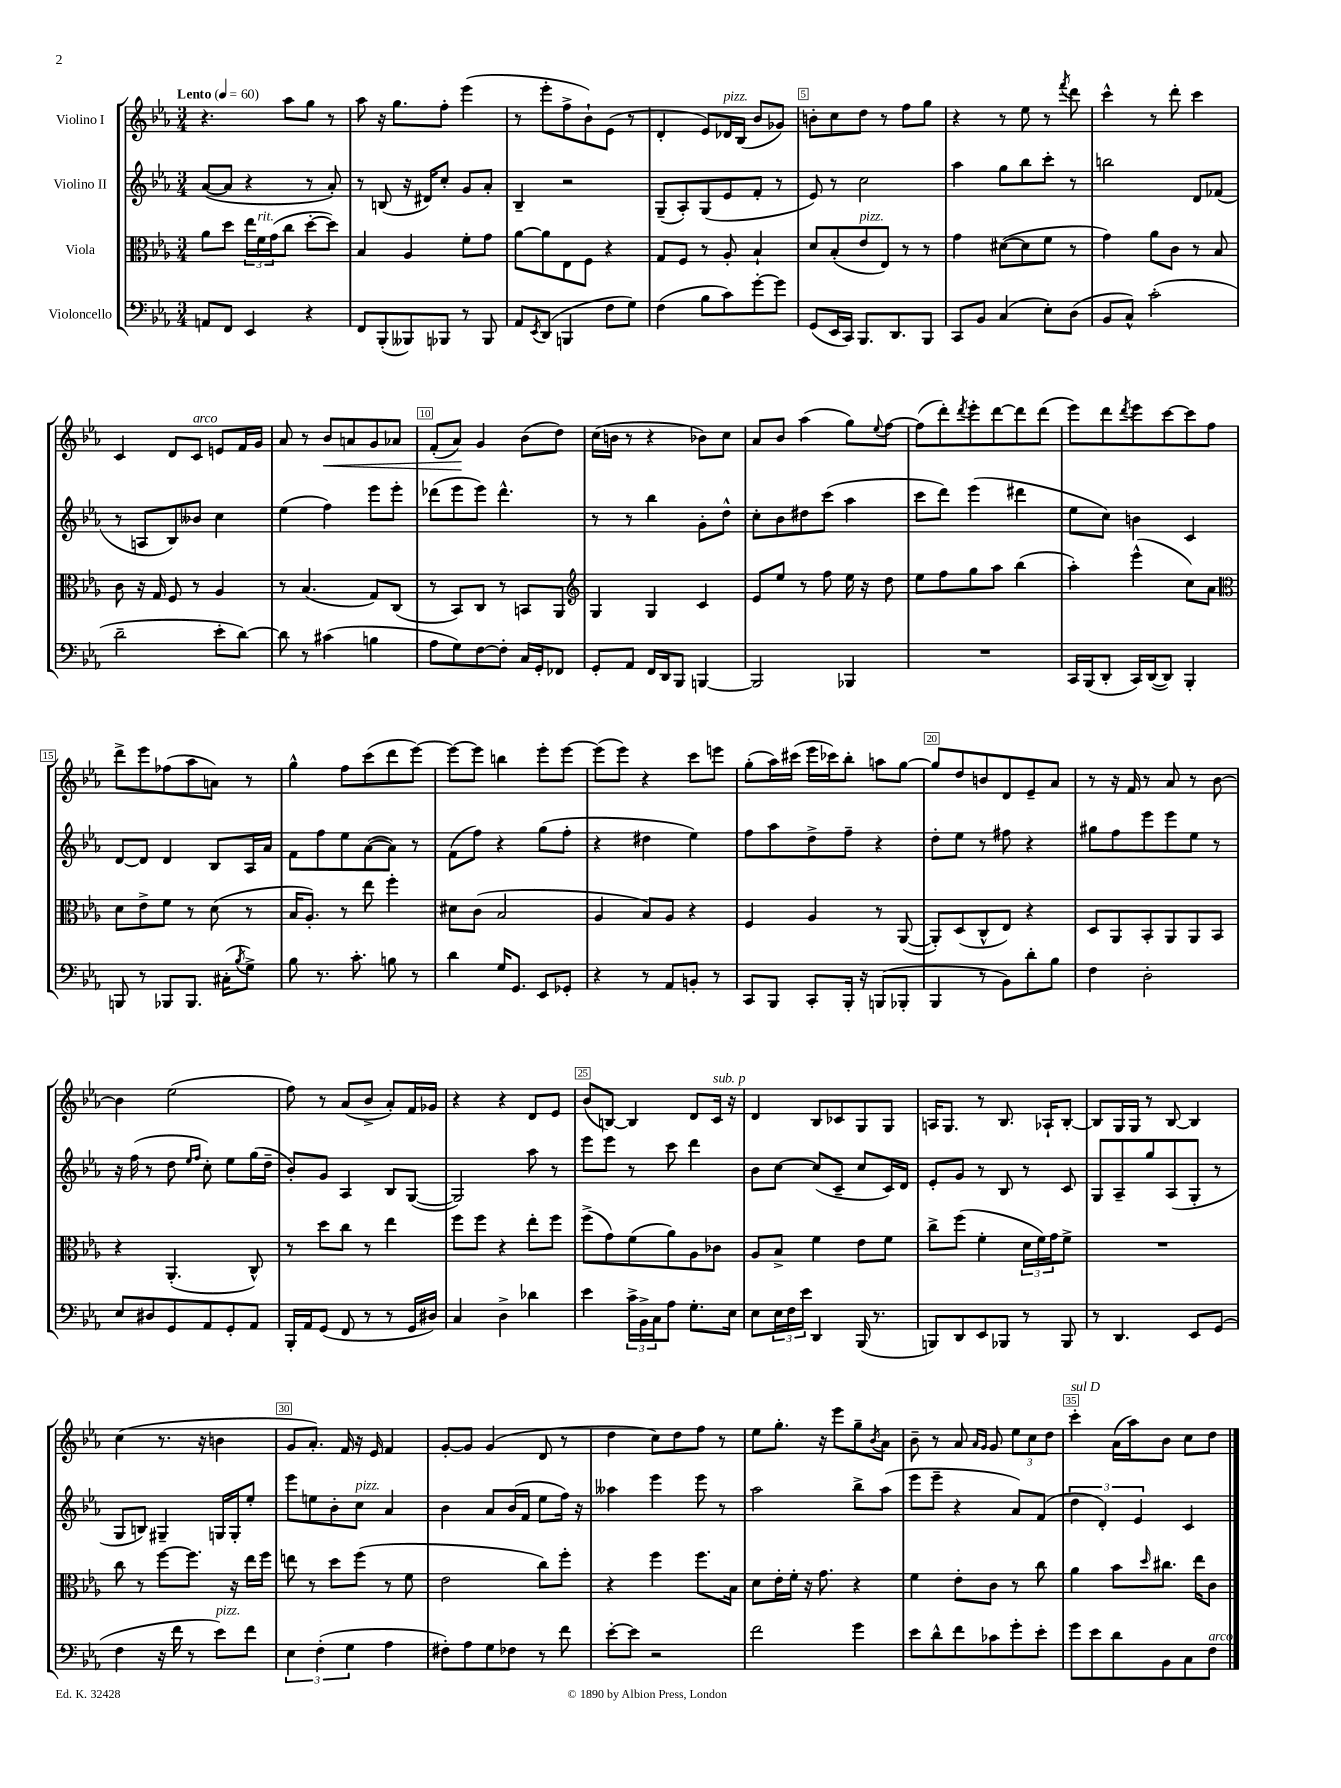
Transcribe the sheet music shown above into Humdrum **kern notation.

**kern	**kern	**kern	**kern
*staff4	*staff3	*staff2	*staff1
*clefF4	*clefC3	*clefG2	*clefG2
*k[b-e-a-]	*k[b-e-a-]	*k[b-e-a-]	*k[b-e-a-]
*M3/4	*M3/4	*M3/4	*M3/4
*MM60	*MM60	*MM60	*MM60
8AA	8a-	([8a-	4.r
8FF	8dd	8a-]	.
4EE-	24ee-	4r	.
.	24f	.	.
.	(24g	.	.
.	8cc	.	8aa-
4r	[8dd'	8r	8gg
.	8dd])	8a-')	8r
=	=	=	=
8FF	4B-	8r	8aa-
(8BBB-'	.	(8B	16r
.	.	.	8.gg
8BBB--)	4A-	16r	.
.	.	16d#)	.
8BBB-	.	8cc'	8ff'
8r	8f'	8g	(4eee-
8BBB-	8g	8a-'	.
=	=	=	=
8AA-	[8a-	4B-~	8r
8qEE-	.	.	.
(8DD	8a-]	.	8eee-'
4BBB	8E-	2r	8ff^
.	8F	.	8b-`)
8F	4r	.	(8e-
8G)	.	.	8r
=	=	=	=
(4F	8G	(8G~	4d'
.	8F	8A-')	.
8B-	8r	(8G	8e-)
8c)	8A-'	8e-	16d-
.	.	.	(16B-
[8g'	4B-`	8f'	8b-
8g]	.	8r	8g-)
=	=	=	=
(8GG	8d	8e-)	8b'
16EE-	(8B-'	8r	8cc
16CC)	.	.	.
8.BBB-	8e-	2cc	8dd
.	8E-)	.	8r
8.DD	.	.	.
.	8r	.	8ff
8BBB-	8r	.	8gg
=	=	=	=
8CC	4g	4aa-	4r
8BB-	.	.	.
(4C	([8d#	8gg	8r
.	8d#]	8bb-	8ee-
8E-')	8f	8ccc'	8r
.	.	.	8qfff
(8D	8r	8r	8ddd
=	=	=	=
8BB-	4g)	2bb	4ccc^^
8C^^)	.	.	.
(2c'	8a-	.	8r
.	8c	.	8ddd'
.	8r	8d	4ccc
.	8B-	(8f-	.
=	=	=	=
2d~	8c	8r	4c
.	16r	8A	.
.	16G	.	.
.	8F	8B-)	8d
.	8r	8b--	8c
8e-'	4A-	4cc	8e
[8d)	.	.	16f
.	.	.	16g
=	=	=	=
8d]	8r	(4ee-	8a-
8r	(4.B-	.	8r
(4c#	.	4ff)	8b-
.	.	.	8a
4B	8G)	8eee-	8g
.	(8C	8eee-'	8a-
=	=	=	=
8A-	8r	(8ddd-	(8f'
8G)	8BB-)	8eee-	8a-)
[8F	8C	8eee-)	4g
8F']	8r	4.ddd-^^	.
16C	8BB	.	(8b-
16GG'	.	.	.
8FF-	8AA-	.	8dd)
=	=	=	=
*	*clefG2	*	*
8GG'	4G	8r	(16cc
.	.	.	16b
8AA-	.	8r	8r
16FF	4G	4bb-	4r
16DD	.	.	.
8BBB-	.	.	.
[4BBB	4c	8g'	8b-)
.	.	8dd^^	8cc
=	=	=	=
2BBB]	8e-	8cc'	8a-
.	8ee-	8b-	8b-
.	8r	8dd#	(4aa-
.	8ff	(8ccc	.
4BBB-	16ee-	4aa-	8gg)
.	16r	.	.
.	.	.	8qqee-
.	8dd	.	[8ff
=	=	=	=
2.r	8ee-	8ccc	(8ff]
.	8ff	8ddd)	8ddd')
.	.	.	8qddd
.	8gg	(4eee-	8eee-'
.	8aa-	.	[8ddd
.	(4bb-	4ddd#	8ddd]
.	.	.	(8ddd
=	=	=	=
16CC	4aa-')	8ee-	8eee-)
(16BBB-	.	.	.
8DD'	.	8cc)	8ddd
.	.	.	8qddd
16CC)	(4eee-^^	4b	8eee-
([16DD	.	.	.
8DD])	.	.	[8ccc
4BBB-'	8cc)	4c	8ccc]
.	8a-	.	8ff
=	=	=	=
*	*clefC3	*	*
8BBB	8d	[8d	8ddd^
8r	8e-^	8d]	8eee-
8BBB-	8f	4d	(8ff-
8.BBB-	8r	.	8aa-
.	(8d	8B-	8a)
(16C#'	.	.	.
8qB-	.	.	.
8G^)	8r	16A-	8r
.	.	16a-	.
=	=	=	=
8B-	16B-	8f	4gg^^
.	8.A-')	.	.
8.r	.	8ff	.
.	8r	8ee-	8ff
8.c'	.	.	.
.	8ee-	([8a-	(8ccc
8B	4ff'	8a-])	8ddd
8r	.	8r	[8eee-)
=	=	=	=
4d	8d#	(8f	8eee-_
.	(8c	8ff)	8eee-]
16G	2B-	4r	4bb
8.GG	.	.	.
8EE-	.	(8gg	8eee-'
8GG-'	.	8ff'	[8eee-
=	=	=	=
4r	4A-	4r	(8eee-]
.	.	.	8eee-)
8r	8B-)	4dd#	4r
8AA-	8A-	.	.
8BB'	4r	4ee-)	8ccc
8r	.	.	8eee
=	=	=	=
8CC	4F	8ff	(8gg'
8BBB-	.	8aa-	16aa-)
.	.	.	(16ccc#
8CC'	4A-	8dd^	16eee-
.	.	.	16ccc-)
16BBB-'	.	8ff~	8bb-'
16r	.	.	.
(8BBB	8r	4r	8aa
8BBB-'	([8AA-	.	[8gg
=	=	=	=
4BBB-	8AA-'])	8dd'	8gg]
.	(8D	8ee-	8dd
8r	8C^^	8r	8b
8BB-)	8E-)	8ff#	8d
8d'	4r	4r	8e-~
8B-	.	.	8a-
=	=	=	=
4F	8D	8gg#	8r
.	8AA-	8ff	16r
.	.	.	16f
2D'	8BB-'	8eee-	8r
.	8AA-	8eee-	8a-
.	8AA-	8ee-	8r
.	8BB-	8r	[8b-
=	=	=	=
8E-	4r	16r	4b-]
.	.	(16ff	.
8D#	.	8r	.
8GG	(4.AA-'	8dd	(2ee-
.	.	16qqee-	.
.	.	16qqff	.
8AA-	.	8cc')	.
8GG'	.	8ee-	.
8AA-	8C^^)	(16gg	.
.	.	16dd~	.
=	=	=	=
16BBB-'	8r	8b-')	8ff)
16AA-	.	.	.
(8GG	8dd	8g	8r
8FF	8cc	4A-	(8a-
8r	8r	.	8b-^
8r	4ee-	8B-	8a-')
16GG	.	([8G	16f
16D#)	.	.	16g-
=	=	=	=
4C	8ff	2G])	4r
.	8ff	.	.
4D^	4r	.	4r
4d-	8ee-'	8aa-	8d
.	8ff	8r	8e-
=	=	=	=
4e-	(8ff^	8eee-	(8b-
.	8g)	8eee-	[8B)
24c^	(8f	8r	4B]
24BB-^	.	.	.
24C	.	.	.
8A-	8a-)	8ccc	.
8.G'	8A-	4ddd	8d
.	8c-	.	16c
16E-	.	.	16r
=	=	=	=
8E-	8A-	8b-	4d
24E-	8B-^	[8cc	.
24F	.	.	.
24e-	.	.	.
4DD	4f	(8cc]	8B-
.	.	8c~	8c-
(16BBB-	8e-	8cc	8G
8.r	.	.	.
.	8f	16c)	8G
.	.	16d	.
=	=	=	=
8BBB)	8cc^	8e-'	16A
.	.	.	8.G
8DD	(8ff	8g	.
8EE-	4f'	8r	8r
8BBB-	.	8B-	8.B-
8r	24d	8r	.
.	24f)	.	.
.	.	.	16A-`
.	24g	.	.
8BBB-	8f^	8c	[8B-'
=	=	=	=
8r	2.r	8G	8B-]
4.DD	.	8A-~	16G
.	.	.	16G
.	.	8gg	8r
.	.	(8A-	[8B-
8EE-	.	8G'	4B-]
(8GG	.	8r	.
=	=	=	=
4F	8cc	8G	(4cc
.	8r	8B)	.
16r	[8ff	4G#~	8.r
16f	.	.	.
8r	8.ff]	.	.
.	.	.	16r
8e-)	.	16G	4b
.	16r	16G'	.
8f	16ee-	8ee-'	.
.	16ff	.	.
=	=	=	=
6E-	8ee	8eee-	8g
.	8r	8ee	8.a-')
(6F'	.	.	.
.	8dd	8b-'	.
.	.	.	16f
6G	.	.	.
.	(8ff	8cc	16r
.	.	.	16e-
4A-	8r	4a-	4f
.	8f	.	.
=	=	=	=
8F#')	2e-	4b-	[8g'
8A-	.	.	8g]
8G	.	8a-	(4g
8F-	.	(16b-	.
.	.	16f	.
8r	8cc)	8ee-	8d
8f	8ff'	16ff)	8r
.	.	16r	.
=	=	=	=
[8e-'	4r	4aa--	4dd
8e-]	.	.	.
2r	4ff	4eee-	8cc)
.	.	.	8dd
.	8.ff	8eee-	8ff
.	.	8r	8r
.	16B-	.	.
=	=	=	=
2f	8d	2aa-	8ee-
.	16e-'	.	8.gg'
.	16f'	.	.
.	16r	.	.
.	8.g	.	16r
.	.	.	8eee-
4g	4r	8bb-^	8gg~
.	.	.	8qb-
.	.	(8aa-	8a-
=	=	=	=
8e-	4f	8eee-	8b-~
8d^^	.	8eee-~	8r
8f	8e-'	4r	8a-
.	.	.	16qqa-
.	.	.	16qqg
8c-	8c	.	8g
8g'	8r	8a-)	12ee-
.	.	.	12cc
8e-'	8cc	(8f	.
.	.	.	12dd
=	=	=	=
8g	4a-	6dd	4ccc'
8e-	.	.	.
.	.	6d')	.
8d	8b-	.	(16a-
.	.	.	16aa-)
.	.	6e-	.
.	16qqdd	.	.
8BB-	8.cc#	.	8b-
8C	.	4c	8cc
.	16ee-	.	.
8F	8c	.	8dd
==	==	==	==
*-	*-	*-	*-
